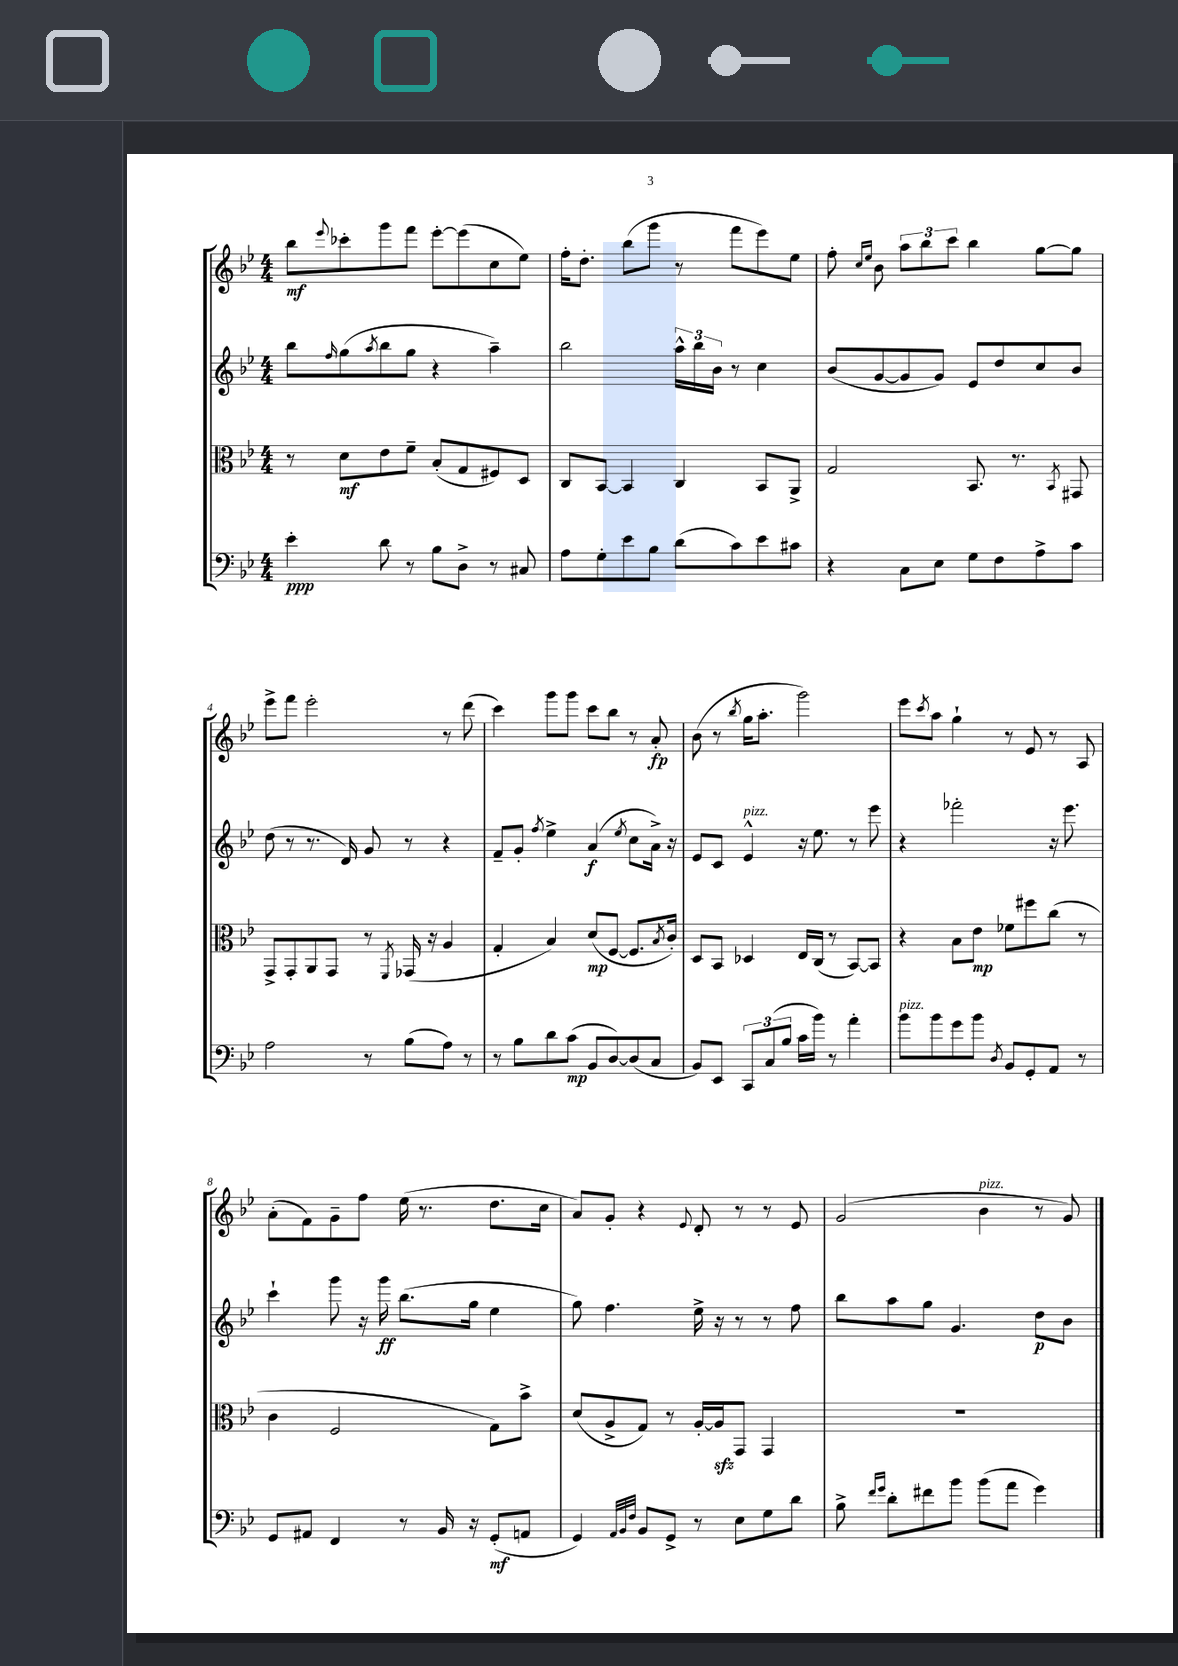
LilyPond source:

<<
\new StaffGroup <<
\new Staff = "s0" {
    \clef treble \key bes \major \numericTimeSignature \time 4/4
    bes''8\mf \appoggiatura { ees'''8 } ces'''8-. g'''8 f'''8 ees'''8~-. ees'''8( c''8 ees''8) |
    f''16-. d''8.-. bes''8( g'''8 r8 f'''8 ees'''8) ees''8 |
    f''8-. \grace { c''16 ees''16 } bes'8 \tuplet 3/2 { a''8 bes''8 c'''8 } bes''4 g''8~ g''8 |
    ees'''8-> f'''8 ees'''2-. r8 d'''8( |
    c'''4) g'''8 g'''8 c'''8 bes''8 r8 a'8-.\fp |
    bes'8( r8 \acciaccatura { bes''8 } g''16 a''8.-. g'''2) |
    ees'''8 \acciaccatura { c'''8 } a''8 g''4-! r8 ees'8 r8 a8 |
    a'8-.( f'8) g'8-- f''8 ees''16( r8. d''8. c''16 |
    a'8) g'8-. r4 \appoggiatura { ees'8 } d'8-. r8 r8 ees'8 |
    g'2( bes'4^\markup { \italic "pizz." } r8 g'8) \bar "|." |
}
\new Staff = "s1" {
    \clef treble \key bes \major \numericTimeSignature \time 4/4
    bes''8 \grace { f''16 } g''8( \acciaccatura { a''8 } bes''8 g''8 r4 a''4--) |
    bes''2 \tuplet 3/2 { a''16-^ bes''16 bes'16 } r8 c''4 |
    bes'8( g'8~ g'8 g'8) ees'8 d''8 c''8 bes'8 |
    d''8( r8 r8. d'16) g'8 r8 r4 |
    f'8-- g'8-. \acciaccatura { f''8 } ees''4-> a'4\f( \acciaccatura { ees''8 } c''8 a'16->) r16 |
    ees'8 c'8 ees'4-^^\markup { \italic "pizz." } r16 ees''8. r8 ees'''8 |
    r4 fes'''2-. r16 ees'''8. |
    c'''4-! g'''8 r16 g'''16\ff bes''8.( g''16 ees''4 |
    g''8) f''4. ees''16-> r16 r8 r8 f''8 |
    bes''8 a''8 g''8 g'4. d''8\p bes'8 \bar "|." |
}
\new Staff = "s2" {
    \clef alto \key bes \major \numericTimeSignature \time 4/4
    r8 d'8\mf ees'8 f'8-- bes8-.( g8 fis8) d8 |
    c8 bes,8~ bes,4 c4 bes,8 a,8-> |
    g2 bes,8. r8. \acciaccatura { bes,8 } gis,8 |
    g,8-> g,8-. a,8 g,8 r8 \acciaccatura { f,8 } ges,16( r16 a4 |
    g4-. bes4) d'8\mp( f8~ f8. \acciaccatura { bes8 } c'16-.) |
    d8 bes,8 des4 ees16 c16( r8 bes,8~) bes,8 |
    r4 bes8 ees'8\mp fes'8 fis''8 c''8( r8 |
    c'4 f2 g8) bes'8-> |
    d'8( a8-> g8) r8 a16~-. a16\sfz g,8 g,4 |
    R1 \bar "|." |
}
\new Staff = "s3" {
    \clef bass \key bes \major \numericTimeSignature \time 4/4
    ees'4-.\ppp d'8 r8 bes8 d8-> r8 cis8 |
    a8 g8-. ees'8 bes8 d'8( c'8) ees'8 cis'8 |
    r4 c8 ees8 g8 f8 a8-> c'8 |
    a2 r8 bes8( a8) r8 |
    r8 bes8 d'8 c'8\mp( bes,8 d8~) d8( c8 |
    bes,8) ees,8 \tuplet 3/2 { c,8 c8( bes8 } c'16 bes'16) r8 a'4-. |
    bes'8^\markup { \italic "pizz." } bes'8 g'8 bes'8 \acciaccatura { d8 } bes,8 g,8-. a,8 r8 |
    g,8 ais,8 f,4 r8 bes,16 r16 g,8-.\mf( a,8 |
    g,4) \grace { a,32 bes,32 f32 } bes,8 g,8-> r8 ees8 g8 d'8 |
    bes8-> \grace { f'16 g'16 } d'8-. fis'8 bes'8 bes'8( a'8 g'4) \bar "|." |
}
>>
>>
